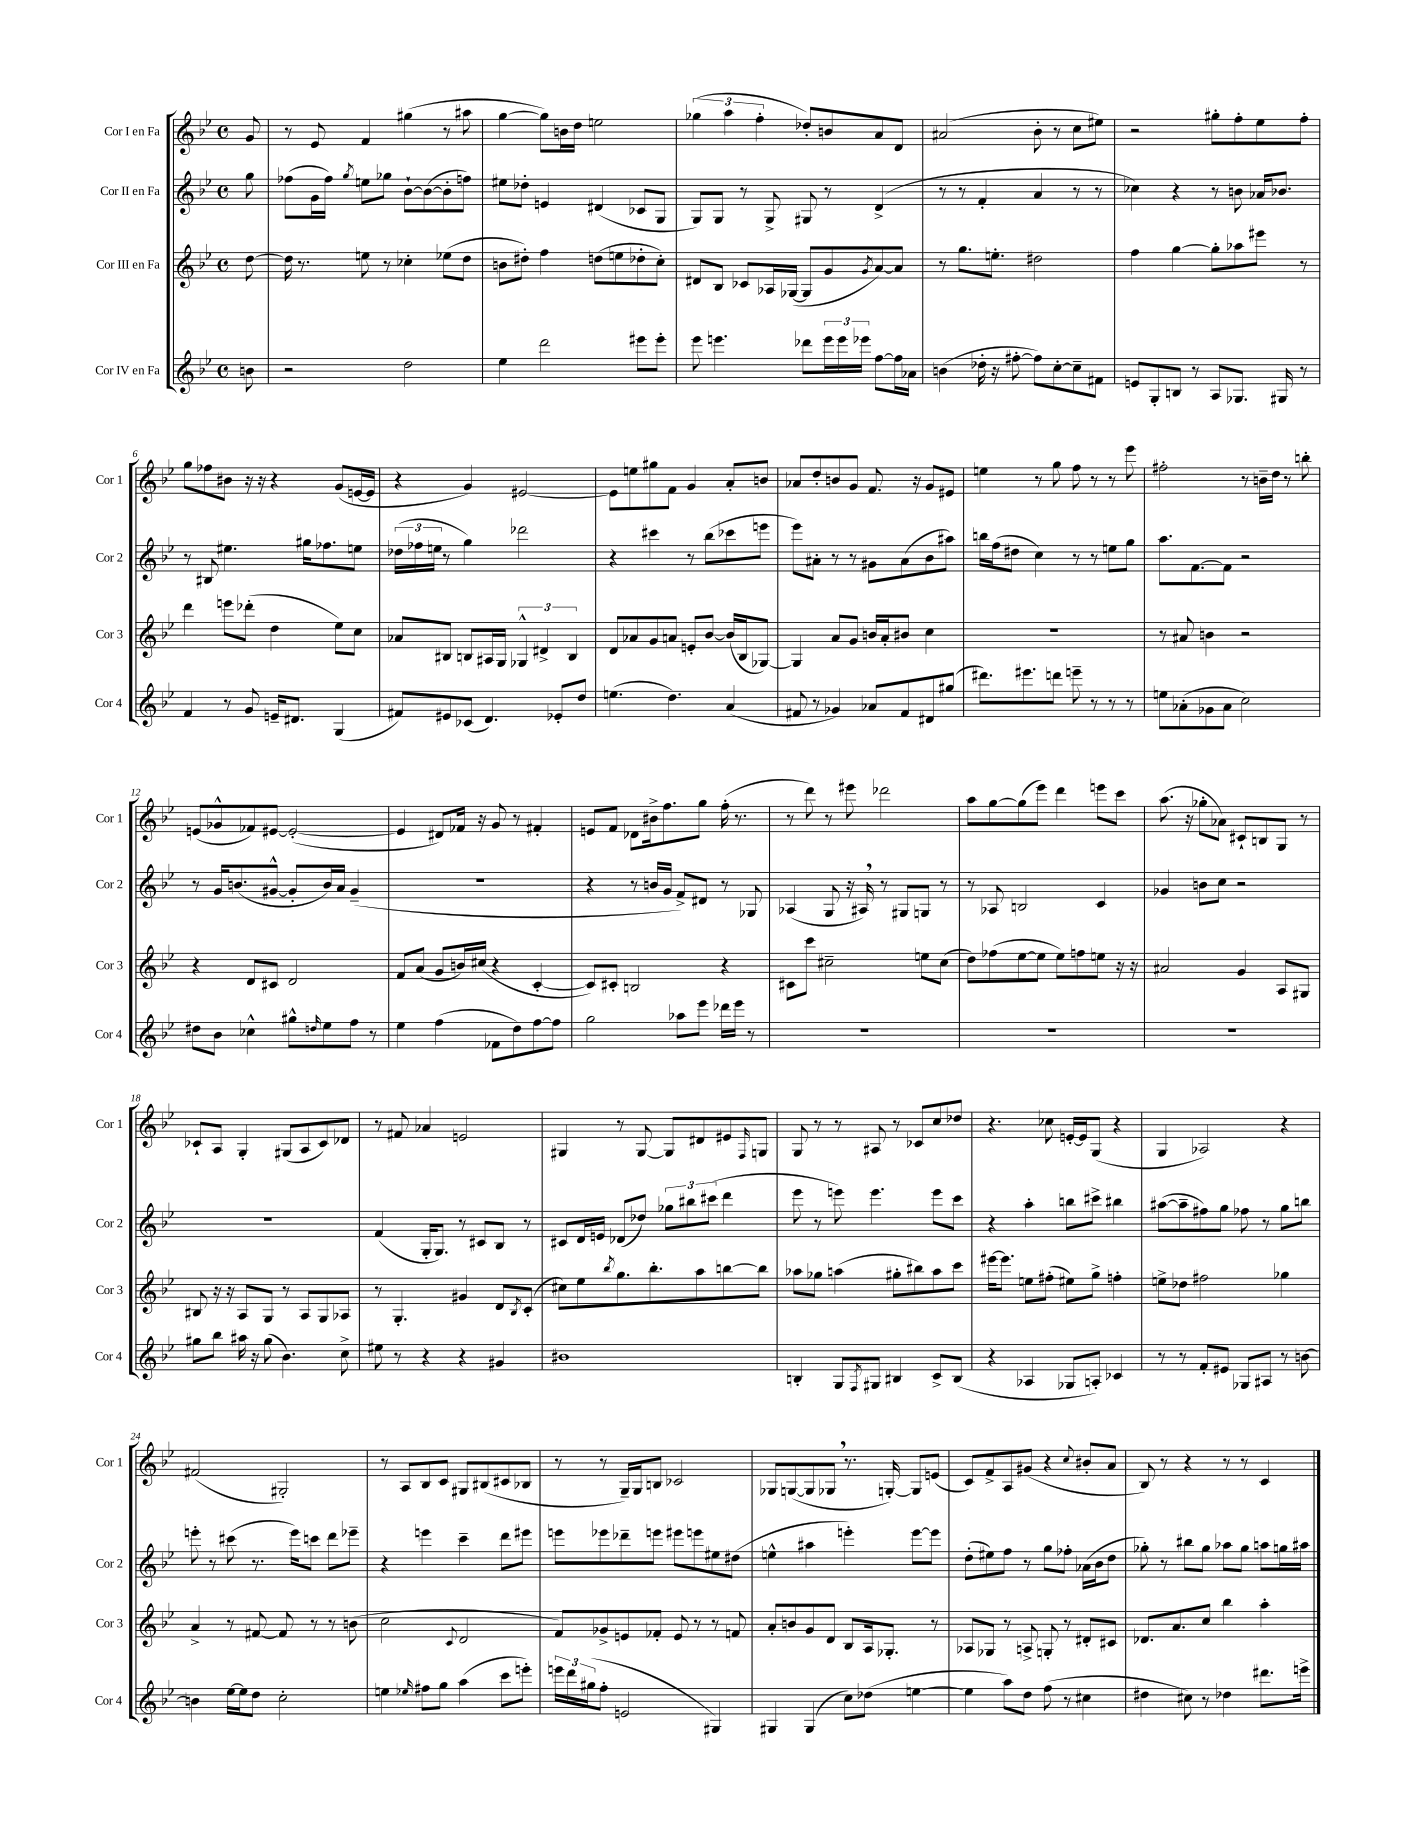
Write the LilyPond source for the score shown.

<<
\new StaffGroup <<
\new Staff = "s0" \with { instrumentName = "Cor I en Fa" shortInstrumentName = "Cor 1" } {
    \clef treble \key bes \major \defaultTimeSignature \time 4/4 \partial 8
    g'8 |
    r8 ees'8 f'4 gis''4( r8 ais''8 |
    g''4~ g''8) b'16 d''16 e''2 |
    \tuplet 3/2 { ges''4( a''4 f''4-. } des''8-.) b'8 a'8 d'8 |
    ais'2( bes'8-. r8 c''8 eis''8) |
    r2 gis''8-. f''8-. ees''8 f''8-. |
    g''8 fes''8 bis'8 r16 r16 r4 g'8( e'16~ e'16 |
    r4 g'4) eis'2~ |
    eis'8 e''8 gis''8 f'8 g'4 a'8-. b'8 |
    aes'8 d''8-. b'8 g'8 f'8. r16 g'8 eis'8 |
    e''4 r8 g''8 f''8 r8 r8 ees'''8 |
    fis''2-. r8 b'16-- d''16 r8 b''8-. |
    e'8( ges'8-^ fes'8) eis'8~ eis'2~-.( |
    eis'4 dis'8) fes'16 r16 g'8 r8 fis'4-. |
    e'8 f'8 des'8 bis'16-> f''8. g''8 f''16-.( r8. |
    r8 d'''8) r8 eis'''8 des'''2 |
    a''8 g''8~ g''8( ees'''8) d'''4 e'''8 c'''8 |
    a''8.( r16 ges''8-. aes'8) cis'8-! b8 g8 r8 |
    ces'8-! a8 g4-. gis8( a8 ces'8) des'8 |
    r8 fis'8 aes'4 e'2 |
    gis4 r8 gis8~ gis8 dis'8 eis'8 \grace { f16 } g8 |
    g8 r8 r8 ais8 r8 ces'8 c''8 des''8 |
    r4. ces''8 e'16~-. e'16 g8( r4 |
    g4 aes2) r4 |
    fis'2( gis2-.) |
    r8 a8 bes8 c'8 gis8 bis8( cis'8 bes8 |
    r8 r8 g16--) g16 b8 ces'2 |
    ges8 g8~( g8 ges8 \breathe r8. g16~-.) g8 e'8( |
    c'8) f'8-> a8 gis'8( r4 \appoggiatura { c''8 } bis'8-. a'8 |
    bes8) r8 r4 r8 r8 c'4 \bar "|." |
}
\new Staff = "s1" \with { instrumentName = "Cor II en Fa" shortInstrumentName = "Cor 2" } {
    \clef treble \key bes \major \defaultTimeSignature \time 4/4 \partial 8
    g''8 |
    fes''8( g'16 fes''16) \acciaccatura { g''8 } e''8 ges''8 bes'8~-! bes'8~( bes'8-. f''8) |
    eis''8 des''8-. e'4 dis'4( ces'8 g8 |
    g8) g8 r8 g8-> gis8 r8 d'4->( |
    r8 r8 f'4-. a'4 r8 r8 |
    ces''4) r4 r8 b'8 aes'16 bes'8. |
    r8 bis8 eis''4. gis''16 fes''8. e''8 |
    \tuplet 3/2 { des''16( fes''16 e''16 } r8 g''4) des'''2 |
    r4 cis'''4 r8 bes''8( ces'''8 e'''8 |
    ees'''8) ais'8-. r8 r8 gis'8 ais'8( bes'8 ais''8) |
    b''16 f''16( dis''8 c''4) r8 r8 e''8 g''8 |
    a''8. f'8.~ f'8 r2 |
    r8 g'16 b'8.( gis'8~-^ gis'8-. b'16) a'16 gis'4--( |
    R1 |
    r4 r8 b'16 g'16 f'8->) dis'8 r8 ges8 |
    aes4( g8 r16 ais16) \breathe r8 gis8 g8 r8 |
    r8 aes8 b2 c'4 |
    ges'4 b'8 c''8 r2 |
    R1 |
    f'4( g16-. g8.) r8 cis'8 bes8 r8 |
    cis'8 d'16 e'16 des'8( des''8) \tuplet 3/2 { ges''8 bis''8 cis'''8( } d'''4 |
    ees'''8 r8 e'''8) e'''4. e'''8 c'''8 |
    r4 a''4-. b''8 cis'''8-> bis''4 |
    ais''8~( ais''8-- fis''8) g''8 fes''8 r8 g''8 b''8 |
    e'''8-. r8 cis'''8( r8. e'''16) c'''8 d'''8 ees'''8-- |
    r4 e'''4 c'''4-- d'''8 eis'''8 |
    e'''8 ees'''8 des'''8-- e'''8 eis'''8 e'''8 eis''8 dis''8( |
    e''4-^ ais''4 e'''4-.) e'''8~ e'''8 |
    d''8-.( eis''8) f''8 r8 g''8 fes''8-. aes'16( bes'16 d''8 |
    ges''8-.) r8 bis''8 ges''8 aes''8 ges''8 a''8 g''16 ais''16 \bar "|." |
}
\new Staff = "s2" \with { instrumentName = "Cor III en Fa" shortInstrumentName = "Cor 3" } {
    \clef treble \key bes \major \defaultTimeSignature \time 4/4 \partial 8
    d''8~ |
    d''16 r8. e''8 r8 ces''4-. ees''8( d''8 |
    b'8 dis''8-.) f''4 d''8( e''8 des''8-. c''8-.) |
    dis'8 bes8 ces'8 aes16 ges16~( ges8 g'8 \acciaccatura { g'8 } a'8~) a'8 |
    r8 g''8. e''8.-. dis''2 |
    f''4 g''4~ g''8-. aes''8 eis'''8 r8 |
    d'''4 e'''8 des'''8-.( d''4 ees''8) c''8 |
    aes'8 bis8 b8 ais16 g16 \tuplet 3/2 { ges4-^ dis'4-> b4 } |
    d'8 aes'8 g'8 a'8 e'8-. bes'8~ bes'16( bes16 ges8~) |
    ges4 a'8 g'8 b'16 a'16-. bis'8 c''4 |
    r1 |
    r8 ais'8 b'4 r2 |
    r4 d'8 cis'8 d'2 |
    f'8 a'8( g'8 b'16) cis''16( r4 c'4~-. |
    c'8) cis'8-. b2 r4 |
    cis'8 c'''8 cis''2-- e''8 cis''8( |
    d''8) fes''8( ees''8~ ees''8 ees''8) f''8 e''8 r16 r16 |
    ais'2 g'4 a8 gis8 |
    bis8 r16 r16 a8 g8 r8 a8 g8 aes8 |
    r8 g4.-. gis'4 d'8 \acciaccatura { bes8 } c'8-.( |
    cis''8) ees''8 \acciaccatura { bes''8 } g''8. bes''8.-. a''8 b''8~ b''8 |
    aes''8 ges''8 a''4( gis''8-. bis''8) a''8 c'''8 |
    eis'''16~ eis'''8. e''8 fis''8-.( eis''8) g''8-> f''4-. |
    e''8-> des''8 fis''2 ges''4 |
    a'4-> r8 fis'8~ fis'8 r8 r8 b'8( |
    c''2 \appoggiatura { c'8 } d'2 |
    f'8) ges'8-> e'8 fes'8-. e'8 r8 r8 f'8 |
    a'8-. b'8 g'8 d'8 bes8 a16 ges8.-. r8 |
    aes8 ges8 r8 a8-> g8-. r8 dis'8-. cis'8 |
    des'8. a'8. c''8 bes''4 a''4-. \bar "|." |
}
\new Staff = "s3" \with { instrumentName = "Cor IV en Fa" shortInstrumentName = "Cor 4" } {
    \clef treble \key bes \major \defaultTimeSignature \time 4/4 \partial 8
    b'8 |
    r2 d''2 |
    ees''4 d'''2 eis'''8 eis'''8-. |
    ees'''8 e'''4. des'''8 \tuplet 3/2 { e'''16 e'''16 ees'''16 } f''8~ f''16 aes'16 |
    b'4( des''16-. r16 fis''8~-. fis''8) c''8~-. c''8-- fis'8 |
    e'8 g8-. b8 r8 a8 ges8. gis16 r8 |
    f'4 r8 g'8 e'16-- dis'8. g4( |
    fis'8) eis'8 ces'8( d'4.) ees'8-. d''8 |
    e''4.( d''4.) a'4( |
    fis'8 r8 ges'4) aes'8 fis'8 dis'8 gis''8( |
    dis'''8.) eis'''8. d'''8 e'''8-- r8 r8 r8 |
    e''8 aes'8-.( ges'8 aes'8 c''2) |
    dis''8 bes'8 ces''4-^ gis''8-^ \grace { d''16 } ees''8 f''8 r8 |
    ees''4 f''4( fes'8 d''8) f''8~ f''8 |
    g''2 aes''8 ees'''8 des'''16 ees'''16 r8 |
    R1 |
    r1 |
    R1 |
    gis''8 bes''8 ais''16 r16 gis''8( bes'4.) c''8-> |
    eis''8 r8 r4 r4 gis'4 |
    bis'1 |
    b4-. g8 \acciaccatura { f8 } gis8 bis4 c'8-> bis8( |
    r4 aes4 ges8 a8-.) ces'4 |
    r8 r8 f'8-. eis'8 ges8 ais8 r8 b'8~ |
    b'4 ees''16~ ees''16 d''8 c''2-. |
    e''4 \grace { ees''16 } fis''8 g''8 a''4( c'''8 e'''8-.) |
    \tuplet 3/2 { e'''16 d'''16 gis''16( } f''8-. e'2 gis4) |
    gis4 gis4( c''8) des''8( e''4~ |
    e''4 a''8) d''8 f''8( r8 cis''4 |
    dis''4 cis''8) r8 des''4 dis'''8. e'''16-> \bar "|." |
}
>>
>>
